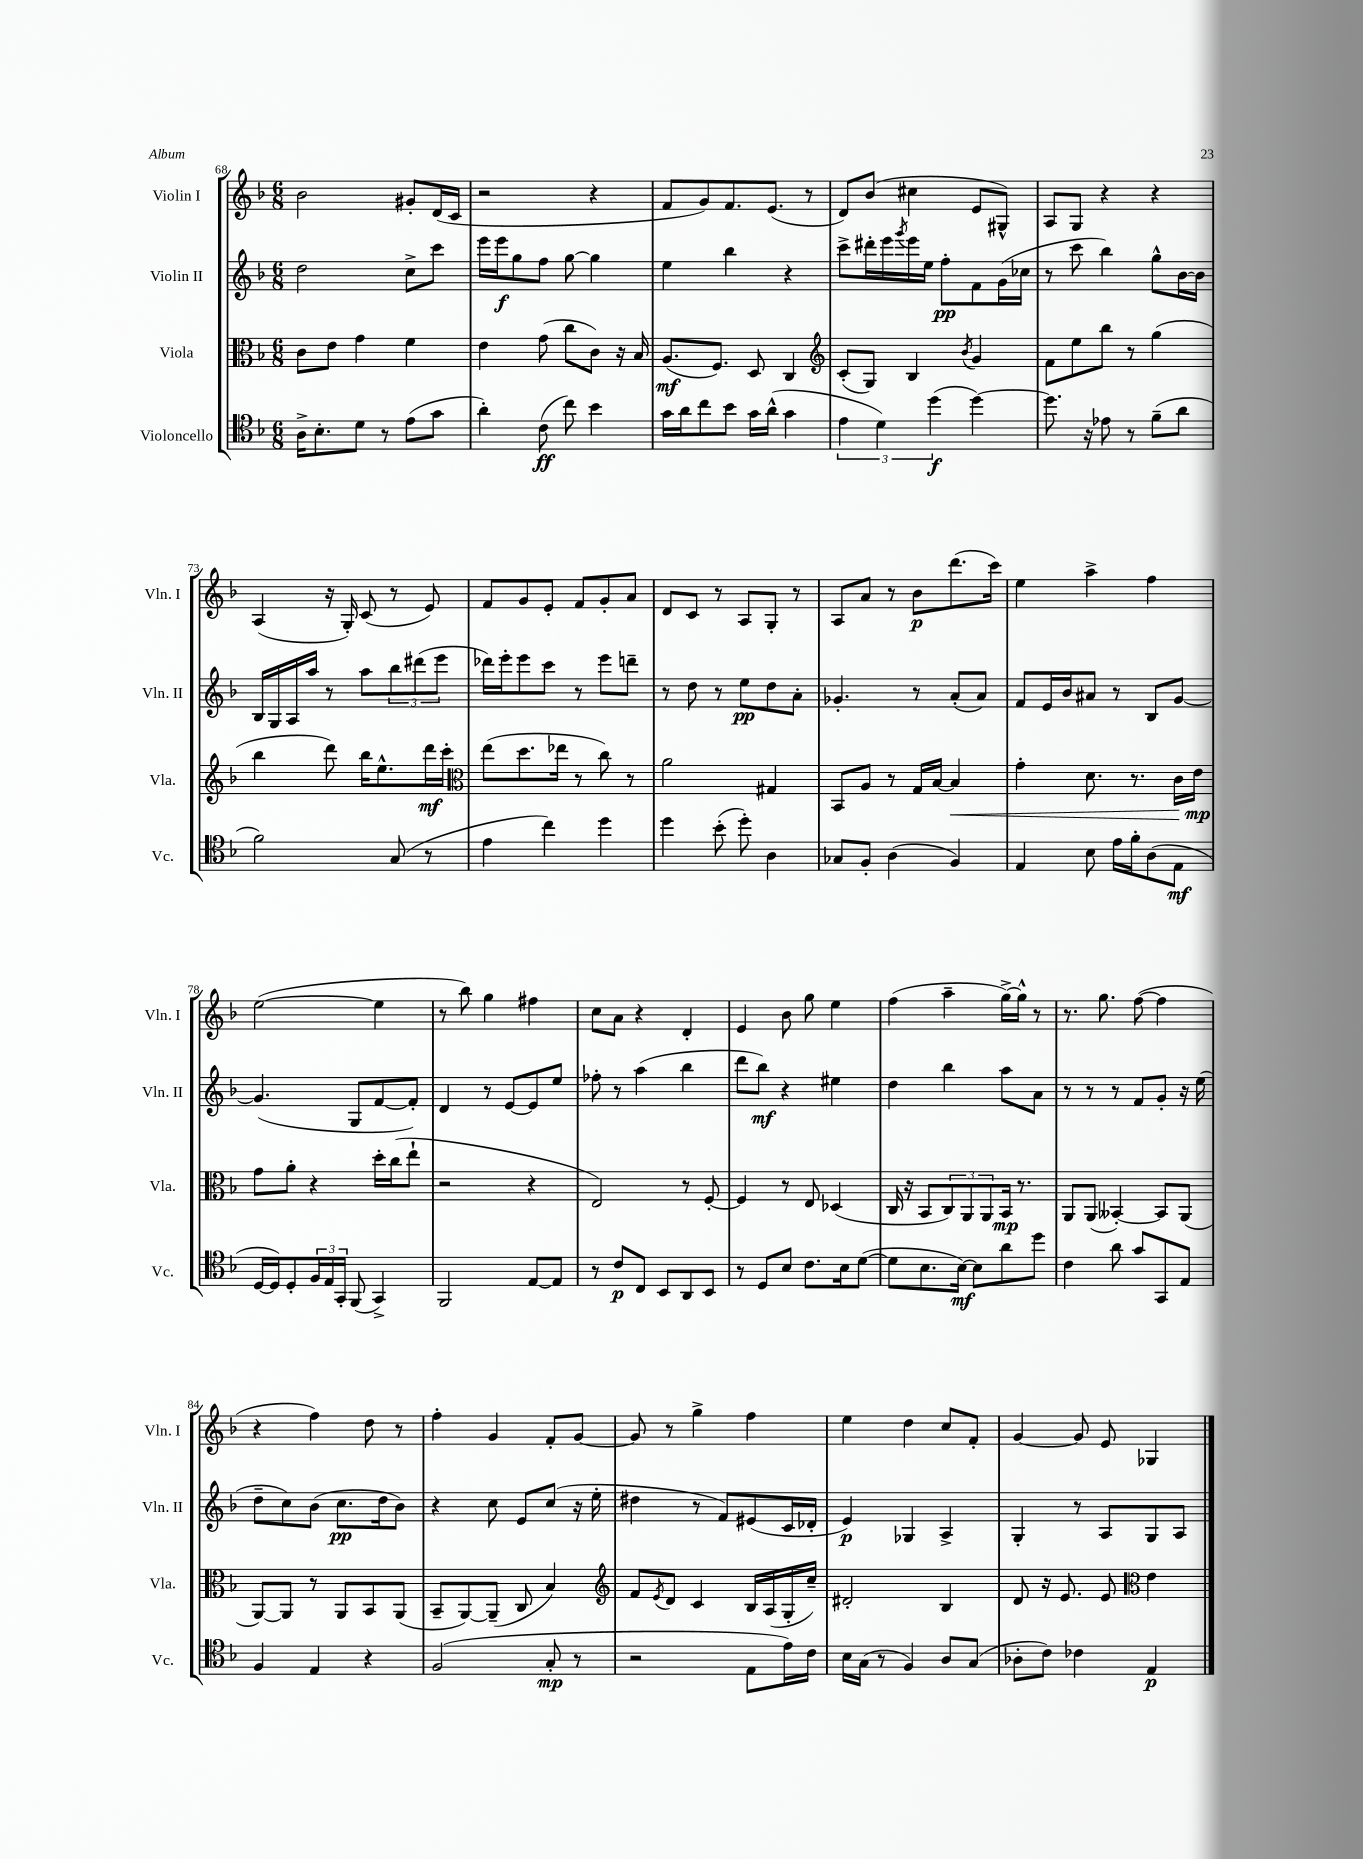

**kern	**kern	**kern	**kern
*staff4	*staff3	*staff2	*staff1
*clefC4	*clefC3	*clefG2	*clefG2
*k[b-]	*k[b-]	*k[b-]	*k[b-]
*M6/8	*M6/8	*M6/8	*M6/8
16A^	8c	2dd	2b-
8.B-'	.	.	.
.	8e	.	.
8d	4g	.	.
8r	.	.	.
(8e	4f	8cc^	8g#'
8g	.	8ccc	(16d
.	.	.	16c
=	=	=	=
4a')	4e	16eee	2r
.	.	16eee	.
.	.	8gg	.
(8c	(8g	8ff	.
8cc)	8cc	[8gg	.
4b-	8c)	4gg]	4r
.	16r	.	.
.	16B-	.	.
=	=	=	=
16g	(8.A	4ee	8f
16a	.	.	.
8cc	.	.	8g)
.	8.F)	.	.
8b-	.	4bb-	8.f
16g	8D	.	.
(16a^^	.	.	(8.e
4g	4C	4r	.
.	.	.	8r
=	=	=	=
*	*clefG2	*	*
6e	(8c'	8ccc^	8d)
.	8G)	16ddd#'	(8b-
6d)	.	.	.
.	.	16eee	.
.	.	8qggg	.
.	4B-	16eee	4cc#
.	.	16ee	.
(6dd	.	.	.
.	.	8ff'	.
.	8qb-	.	.
[4dd)	4g	8f	8e
.	.	(16g	8G#^^)
.	.	16cc-	.
=	=	=	=
8.dd]	8f	8r	8A
.	8ee	8ccc	8G
16r	.	.	.
8e-	8bb-	4bb-)	4r
8r	8r	.	.
(8f~	(4gg	8gg^^	4r
8a	.	[16b-	.
.	.	16b-]	.
=	=	=	=
2f)	4bb-	16B-	(4A
.	.	16G	.
.	.	16A	.
.	.	16aa	.
.	8ddd)	8r	16r
.	.	.	16G')
.	16bb-	8aa	(8c
.	8.ee^^	.	.
(8G	.	12bb-	8r
.	.	(12ddd#	.
8r	16ddd	.	8e)
.	.	12eee	.
.	16ccc'	.	.
=	=	=	=
*	*clefC3	*	*
4e	(8ee	16ddd-)	8f
.	.	16eee'	.
.	8.dd	8eee	8g
4cc)	.	8ccc	8e'
.	16ee-	.	.
.	8r	8r	8f
4dd	8cc)	8eee	8g'
.	8r	8ddd~	8a
=	=	=	=
4dd	2a	8r	8d
.	.	8dd	8c
(8b-'	.	8r	8r
8dd')	.	8ee	8A
4A	4G#	8dd	8G'
.	.	8a'	8r
=	=	=	=
8G-	8BB-	4.g-'	8A
8F'	8A	.	8a
(4A	8r	.	8r
.	16G	8r	8b-
.	[16B-	.	.
4F)	4B-]	(8a'	(8.ddd
.	.	8a)	.
.	.	.	16ccc)
=	=	=	=
4E	4g'	8f	4ee
.	.	16e	.
.	.	16b-	.
8B-	8.d	8a#	4aa^
16e	.	8r	.
16f'	8.r	.	.
(8A	.	8B-	4ff
8E	16c	[8g	.
.	16e	.	.
=	=	=	=
[16D	8g	(4.g]	([2ee
16D])	.	.	.
8D'	8a'	.	.
24F	4r	.	.
24E	.	.	.
24GG'	.	.	.
(8FF	.	8G	.
4GG^)	16dd'	[8f	4ee]
.	(16cc	.	.
.	8ee`	8f'])	.
=	=	=	=
2FF	2r	4d	8r
.	.	.	8bb-)
.	.	8r	4gg
.	.	[8e	.
[8E	4r	8e]	4ff#
8E]	.	8ee	.
=	=	=	=
8r	2E)	8ff-'	8cc
8c	.	8r	8a
8C	.	(4aa	4r
8BB-	.	.	.
8AA	8r	4bb-	4d'
8BB-	[8F'	.	.
=	=	=	=
8r	4F]	8ddd	4e
8D	.	8bb-)	.
8B-	8r	4r	8b-
8.c	8E	.	8gg
.	(4D-	4ee#	4ee
16B-	.	.	.
([8d	.	.	.
=	=	=	=
8d]	16C	4dd	(4ff
.	16r	.	.
8.B-	8BB-	.	.
.	12C)	4bb-	4aa~
[16B-)	.	.	.
.	12AA	.	.
8B-]	.	.	.
.	12AA	.	.
8a	16BB-	8aa	[16gg^)
.	8.r	.	16gg^^]
8dd	.	8a	8r
=	=	=	=
4c	8AA	8r	8.r
.	(8AA	8r	.
.	.	.	8.gg
8a	[4BB--')	8r	.
8g	.	8f	([8ff
8GG	8BB--]	8g'	4ff]
8E	(8AA	16r	.
.	.	(16ee	.
=	=	=	=
4F	[8AA)	8dd~	4r
.	8AA]	8cc)	.
4E	8r	(8b-	4ff)
.	8AA	8.cc	.
4r	8BB-	.	8dd
.	.	16dd	.
.	(8AA	8b-)	8r
=	=	=	=
(2F	8BB-~	4r	4ff'
.	[8AA)	.	.
.	(8AA~]	8cc	4g
.	8C	8e	.
8G'	4B-)	(8cc	8f'
8r	.	16r	[8g
.	.	16ee'	.
=	=	=	=
*	*clefG2	*	*
2r	8f	4dd#	8g]
.	8qe	.	.
.	8d	.	8r
.	4c	8r	4gg^
.	.	8f)	.
8E	16B-	(8e#	4ff
.	(16A	.	.
16e)	16G'	16c	.
16c	16cc~)	16d-'	.
=	=	=	=
16B-	2d#'	4e)	4ee
(16G	.	.	.
8r	.	.	.
4F)	.	4G-	4dd
8A	4B-	4A^	8cc
(8G	.	.	8f'
=	=	=	=
8A-'	8d	4G'	[4g
8c)	16r	.	.
.	8.e	.	.
4c-	.	8r	8g]
.	8e	8A	8e
*	*clefC3	*	*
4E	4e	8G	4G-
.	.	8A	.
==	==	==	==
*-	*-	*-	*-
